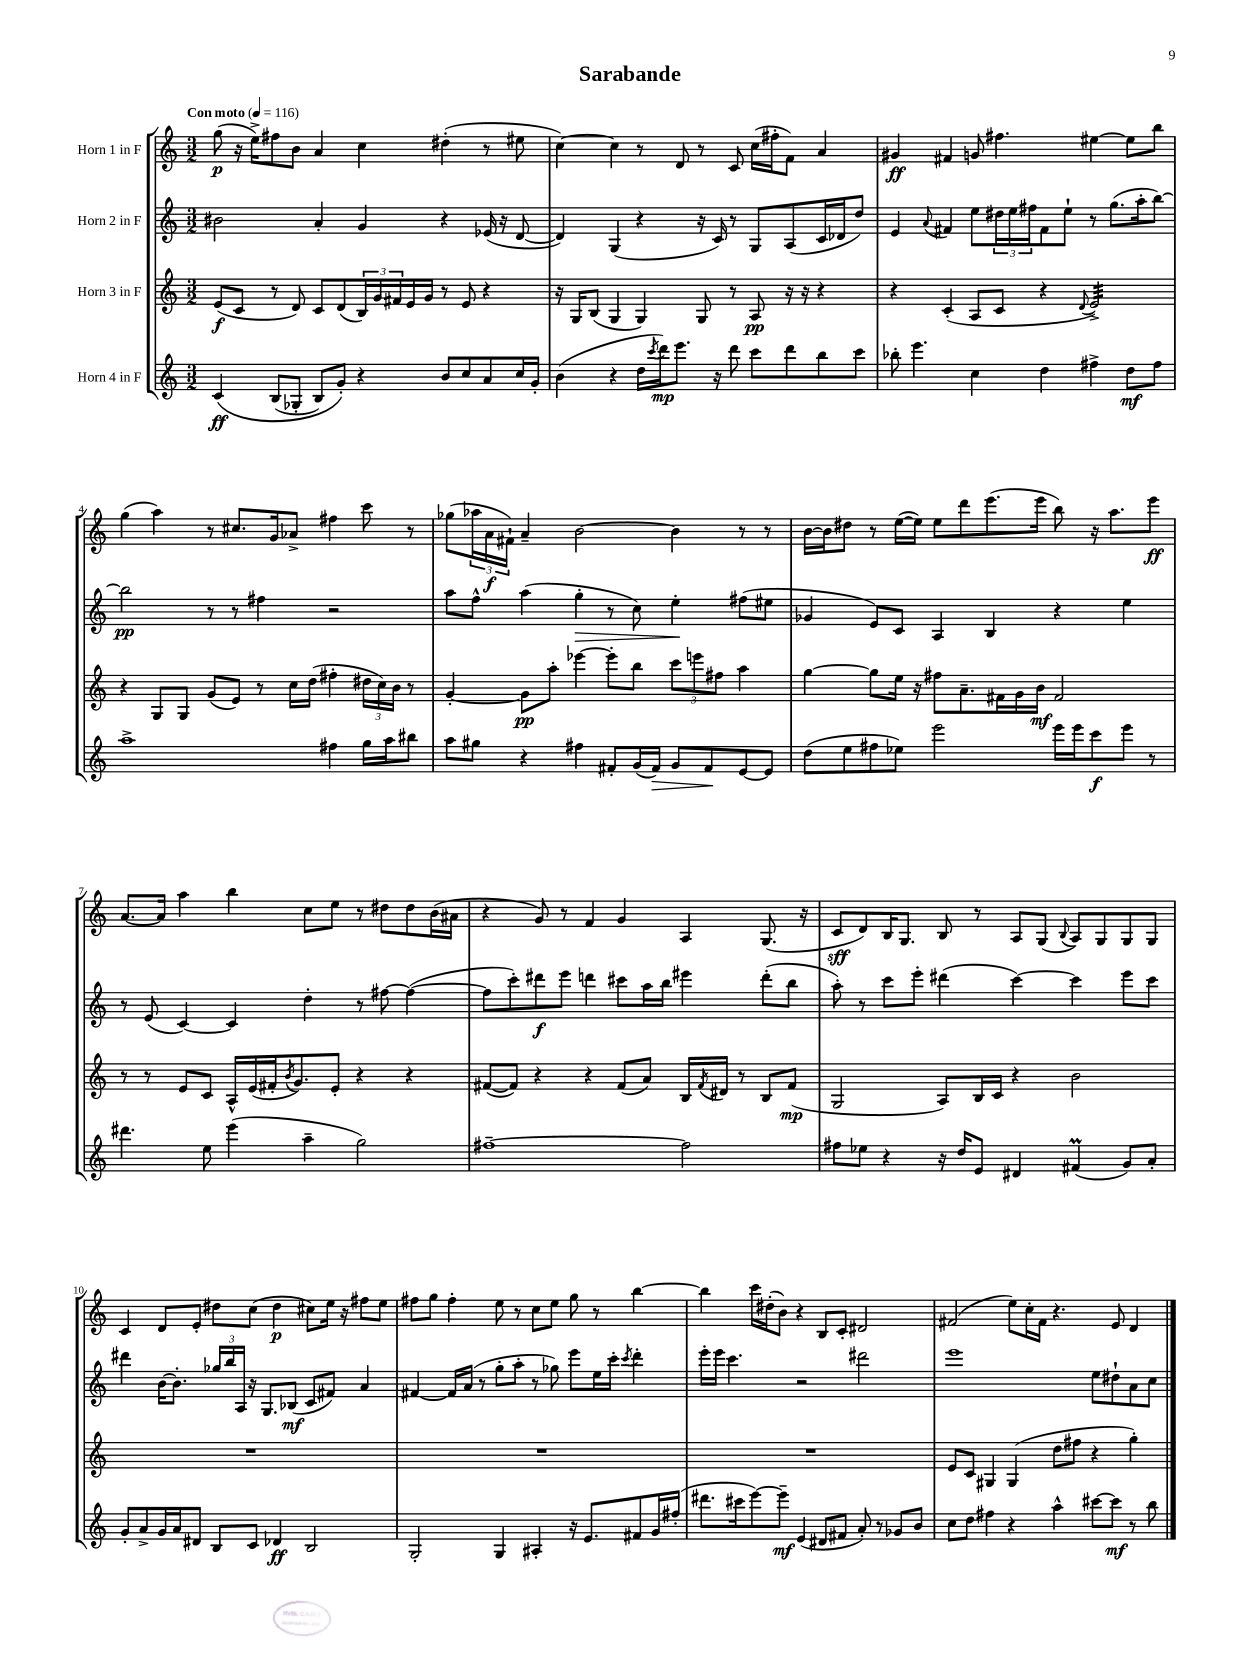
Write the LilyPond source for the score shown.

\header { title = "Sarabande" }
<<
\new StaffGroup <<
\new Staff = "s0" \with { instrumentName = "Horn 1 in F" } {
    \clef treble \key c \major \numericTimeSignature \time 3/2 \tempo "Con moto" 4 = 116
    g''8\p( r16 e''16->) fis''8 b'8 a'4 c''4 dis''4-.( r8 eis''8 |
    c''4~) c''4 r8 d'8 r8 c'8 c''16( fis''16-. f'8) a'4 |
    gis'4\ff fis'4 g'8 fis''4. eis''4~ eis''8 b''8 |
    g''4( a''4) r8 cis''8. g'16 aes'8-> fis''4 c'''8 r8 |
    ges''8( \tuplet 3/2 { aes''16 a'16\f fis'16-!) } a'4-- b'2~ b'4 r8 r8 |
    b'16~ b'16 dis''8 r8 e''16~( e''16) e''8 d'''8 e'''8.( e'''16 b''8) r16 a''8. e'''8\ff |
    a'8.~ a'16 a''4 b''4 c''8 e''8 r8 dis''8 dis''8 b'16( ais'16 |
    r4 g'8) r8 f'4 g'4 a4 g8.( r16 |
    c'8\sff d'8) b16 g8. b8 r8 a8 g8( \appoggiatura { b8 } a8) g8 g8 g8 |
    c'4 d'8 e'8-. dis''8 c''8( dis''4\p cis''8) e''16 r16 fis''8 e''8 |
    fis''8 g''8 fis''4-. e''8 r8 c''8 e''8 g''8 r8 b''4~ |
    b''4 c'''16 dis''16-.( b'8) r4 b8 c'8-. dis'2 |
    fis'2( e''8) c''16-. fis'16 r4. e'8 d'4 \bar "|." |
}
\new Staff = "s1" \with { instrumentName = "Horn 2 in F" } {
    \clef treble \key c \major \numericTimeSignature \time 3/2
    bis'2 a'4-. g'4 r4 ees'16( r16 d'8~ |
    d'4) g4( r4 r16 c'16) r8 g8 a8( c'16 des'16 d''8) |
    e'4 \appoggiatura { a'8 } fis'4 e''8 \tuplet 3/2 { dis''16 e''16 fis''16 } fis'8 e''8-! r8 g''8.( a''16-. b''8~) |
    b''2\pp r8 r8 fis''4 r2 |
    a''8 f''8-^ a''4( g''4-.\> r8 c''8) e''4-.\! fis''8( eis''8 |
    ges'4 e'8) c'8 a4 b4 r4 e''4 |
    r8 e'8( c'4~) c'4 d''4-. r8 fis''8~ fis''4~( |
    fis''8 c'''8-.) dis'''8\f e'''8 d'''4 cis'''8 a''16 b''16 eis'''4 d'''8-.( b''8 |
    a''8-.) r8 c'''8 e'''8-. dis'''4( c'''4~) c'''4 e'''8 c'''8 |
    dis'''4 b'16~ b'8.-. \tuplet 3/2 { ges''16 b''16 a16 } r16 g8. bes8\mf( c'8 fis'8) a'4 |
    fis'4~ fis'16 a'16( r8 g''8-. a''8-. r8 ges''8) e'''8 e''16 c'''16-. \acciaccatura { c'''8 } d'''4-. |
    e'''16-. e'''16 c'''4. r2 dis'''2 |
    e'''1 e''8 dis''8-! a'8 c''8 \bar "|." |
}
\new Staff = "s2" \with { instrumentName = "Horn 3 in F" } {
    \clef treble \key c \major \numericTimeSignature \time 3/2
    e'8\f( c'8 r8 d'8) c'8 d'8( \tuplet 3/2 { b16) g'16 fis'16 } e'16 g'16 r8 e'8 r4 |
    r16 g16 b8( g4 g4) g8 r8 a8\pp r16 r16 r4 |
    r4 c'4-.( a8 c'8 r4 \appoggiatura { d'8 } e'2:32->) |
    r4 g8 g8 g'8( e'8) r8 c''16 d''16( fis''4-. \tuplet 3/2 { dis''16 c''16) b'16 } r8 |
    g'4~-. g'8\pp a''8-. ees'''4~ ees'''8-. b''8 \tuplet 3/2 { c'''8 e'''8 fis''8 } a''4 |
    g''4~ g''8 e''16 r16 fis''8 a'8.-- fis'16 g'16 b'16\mf fis'2 |
    r8 r8 e'8 c'8 a16-^ e'16( fis'16-. \acciaccatura { b'8 } g'8.) e'8-. r4 r4 |
    fis'8~( fis'8) r4 r4 fis'8( a'8) b16 \acciaccatura { fis'8 } dis'16 r8 b8 fis'8\mp( |
    g2 a8) b16 c'16 r4 b'2 |
    R1. |
    R1. |
    R1. |
    e'8 c'8 gis4 gis4( d''8 fis''8 r4 g''4-.) \bar "|." |
}
\new Staff = "s3" \with { instrumentName = "Horn 4 in F" } {
    \clef treble \key c \major \numericTimeSignature \time 3/2
    c'4\ff\( b8( ges8-. b8) g'8-.\) r4 b'8 c''8 a'8 c''16 g'16-. |
    b'4( r4 d''16 \acciaccatura { c'''8 } d'''16\mp) e'''8. r16 d'''8 c'''8 d'''8 b''8 c'''8 |
    bes''8-. e'''4. c''4 d''4 fis''4-> d''8\mf fis''8 |
    a''1-> fis''4 g''16 a''16 bis''8 |
    a''8 gis''8 r4 fis''4 fis'8-. g'16( fis'16\>) g'8 fis'8\! e'8~ e'8 |
    d''8( e''8 fis''8 ees''8) e'''2 e'''16 e'''16 c'''8\f e'''8 r8 |
    dis'''4. e''8 e'''4( a''4-- g''2) |
    fis''1~-- fis''2 |
    fis''8 ees''8 r4 r16 d''16 e'8 dis'4 fis'4\prall( g'8) a'8-. |
    g'8-. a'8-> g'16 a'16 dis'8 b8 c'8 des'4\ff b2 |
    g2-. g4 ais4-. r16 e'8. fis'8 g'16 fis''16-.( |
    dis'''8. cis'''16 e'''8~) e'''8--\mf e'4( dis'8 fis'8 a'8-.) r8 ges'8 b'8 |
    c''8 d''8 fis''4 r4 a''4-^ cis'''8~ cis'''8\mf r8 b''8 \bar "|." |
}
>>
>>
